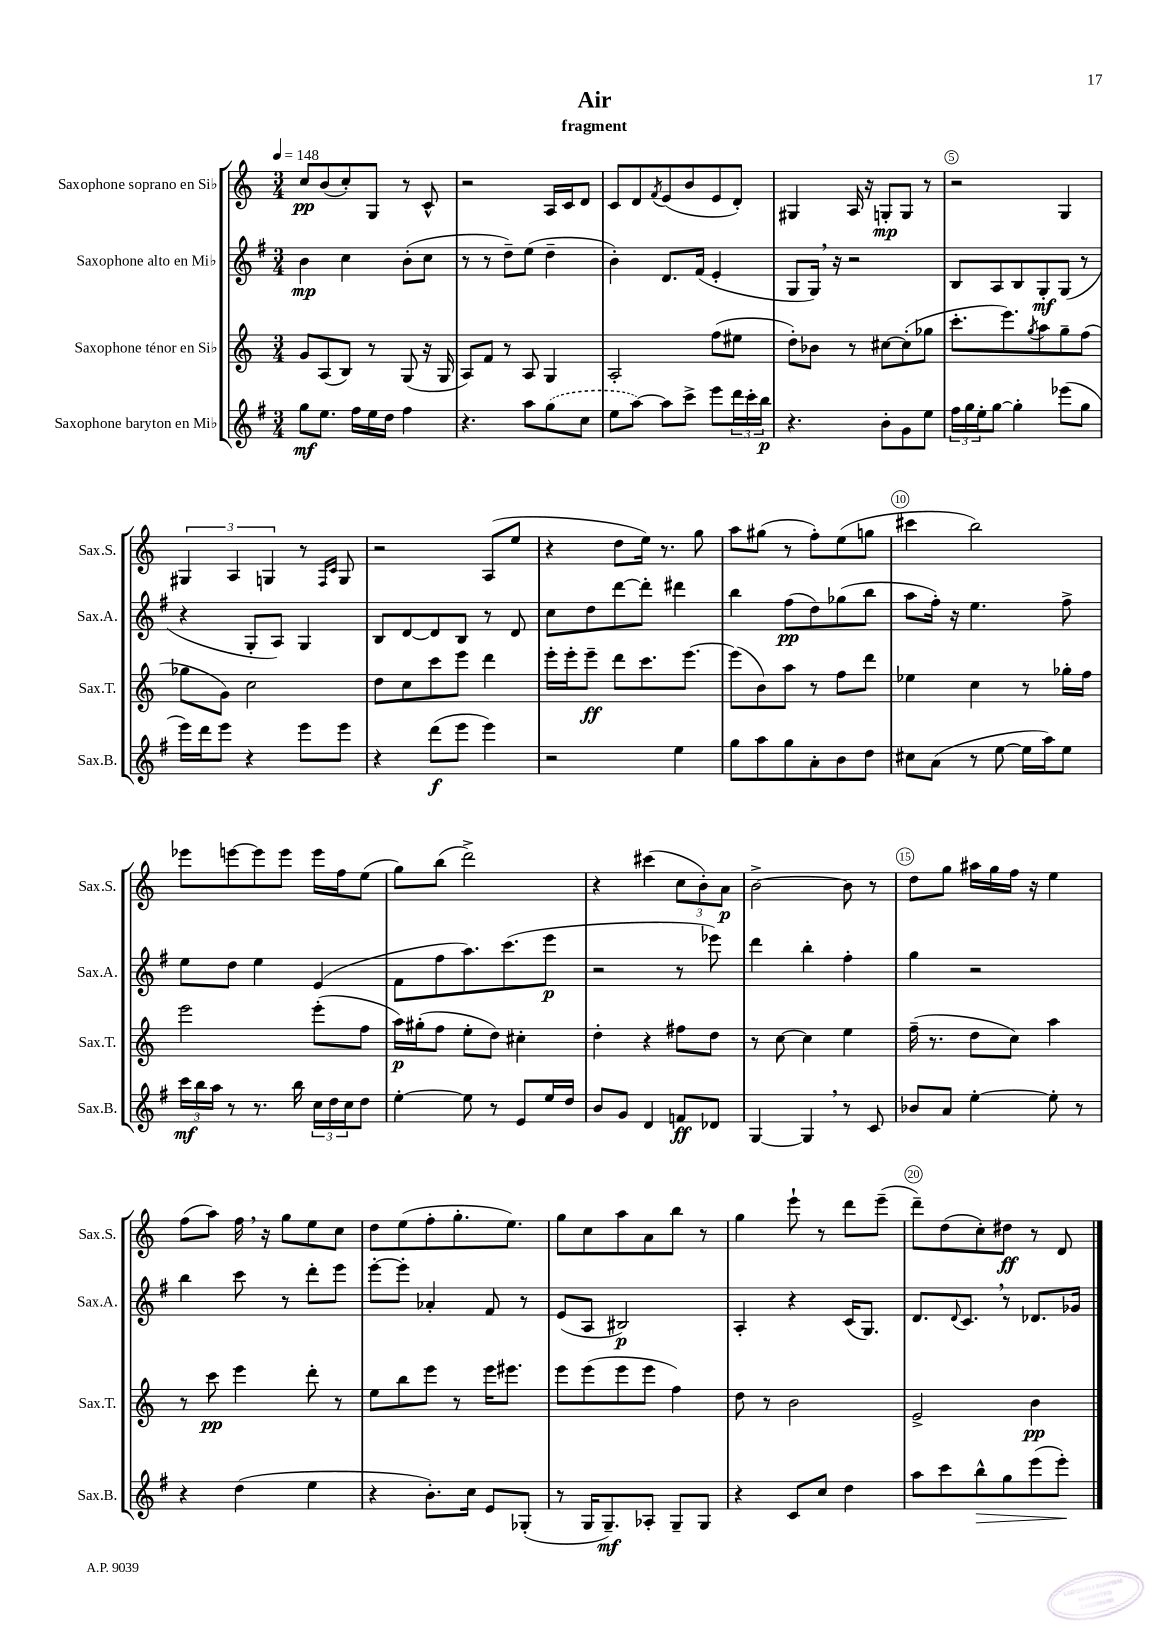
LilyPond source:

\header { title = "Air" subtitle = "fragment" }
<<
\new StaffGroup <<
\new Staff = "s0" \with { instrumentName = "Saxophone soprano en Sib" shortInstrumentName = "Sax.S." } {
    \clef treble \key c \major \numericTimeSignature \time 3/4 \tempo 4 = 148
    c''8\pp b'8( c''8-.) g8 r8 c'8-^ |
    r2 a16 c'16 d'8 |
    c'8 d'8 \acciaccatura { f'8 } e'8( b'8 e'8 d'8-.) |
    gis4 a16 r16 g8-.\mp g8 r8 |
    r2 g4 |
    \tuplet 3/2 { gis4 a4 g4 } r8 \grace { f16 c'16 } g8 |
    r2 a8( e''8 |
    r4 d''8 e''16) r8. g''8 |
    a''8 gis''8( r8 f''8-.) e''8( g''8 |
    cis'''4 b''2) |
    ees'''8 e'''8~ e'''8 e'''8 e'''16 f''16 e''8( |
    g''8) b''8( d'''2->) |
    r4 cis'''4( \tuplet 3/2 { c''8 b'8-.) a'8\p } |
    b'2~-> b'8 r8 |
    d''8 g''8 ais''16 g''16 f''16 r16 e''4 |
    f''8( a''8) f''16 \breathe r16 g''8 e''8 c''8 |
    d''8 e''8( f''8-. g''8.-. e''8.) |
    g''8 c''8 a''8 a'8 b''8 r8 |
    g''4 e'''8-! r8 d'''8 e'''8--( |
    d'''8--) d''8( c''8-.) dis''8\ff r8 d'8 \bar "|." |
}
\new Staff = "s1" \with { instrumentName = "Saxophone alto en Mib" shortInstrumentName = "Sax.A." } {
    \clef treble \key g \major \numericTimeSignature \time 3/4
    b'4\mp c''4 b'8-.( c''8 |
    r8 r8 d''8--) e''8( d''4-- |
    b'4-.) d'8. fis'16( e'4-. |
    g8 g16) \breathe r16 r2 |
    b8 a8 b8 g8-.\mf g8( r8 |
    r4 g8-. a8) g4 |
    b8 d'8~ d'8 b8 r8 d'8 |
    c''8 d''8 d'''8~ d'''8-. dis'''4 |
    b''4 fis''8\pp( d''8) ges''8( b''8 |
    a''8 fis''16-.) r16 e''4. fis''8-> |
    e''8 d''8 e''4 e'4( |
    fis'8 fis''8 a''8.) c'''8.( e'''8\p |
    r2 r8 ees'''8) |
    d'''4 b''4-. fis''4-. |
    g''4 r2 |
    b''4 c'''8 r8 d'''8-. e'''8 |
    e'''8~-. e'''8-. aes'4-. fis'8 r8 |
    e'8( a8 bis2\p) |
    a4-. r4 c'16( g8.) |
    d'8. \appoggiatura { d'8 } c'8. \breathe r8 des'8. ges'16 \bar "|." |
}
\new Staff = "s2" \with { instrumentName = "Saxophone ténor en Sib" shortInstrumentName = "Sax.T." } {
    \clef treble \key c \major \numericTimeSignature \time 3/4
    g'8 a8( b8) r8 g8( r16 g16 |
    a8) f'8 r8 a8 g4 |
    a2-. f''8( eis''8 |
    d''8-.) bes'8 r8 cis''8~ cis''8-.( ges''8 |
    c'''8.-. e'''8.) \acciaccatura { g''8 } a''8 g''8-- f''8( |
    ges''8 g'8) c''2 |
    d''8 c''8 c'''8 e'''8 d'''4 |
    e'''16-. e'''16-. e'''8--\ff d'''8 c'''8. e'''8.~ |
    e'''8( b'8) a''8 r8 f''8 d'''8 |
    ees''4 c''4 r8 ges''16-. f''16 |
    e'''2 e'''8-.( f''8 |
    a''16\p) gis''16-.( f''8 e''8-. d''8) cis''4-. |
    d''4-. r4 fis''8 d''8 |
    r8 c''8~ c''4 e''4 |
    f''16--( r8. d''8 c''8) a''4 |
    r8 c'''8\pp e'''4 d'''8-. r8 |
    e''8 b''8 e'''8 r8 e'''16 eis'''8. |
    e'''8 e'''8( e'''8 e'''8 f''4) |
    d''8 r8 b'2 |
    e'2-> b'4\pp \bar "|." |
}
\new Staff = "s3" \with { instrumentName = "Saxophone baryton en Mib" shortInstrumentName = "Sax.B." } {
    \clef treble \key g \major \numericTimeSignature \time 3/4
    g''8\mf e''8. fis''16 e''16 d''16 fis''4 |
    r4. a''8 \once \slurDashed g''8( c''8 |
    e''8 a''8~) a''8 c'''8-> e'''8 \tuplet 3/2 { d'''16 c'''16-. b''16\p } |
    r4. b'8-. g'8 e''8 |
    \tuplet 3/2 { fis''16 g''16 e''16-. } g''8~ g''4-. ees'''8( g''8 |
    e'''16) d'''16 e'''8 r4 e'''8 e'''8 |
    r4 d'''8\f( e'''8 e'''4) |
    r2 e''4 |
    g''8 a''8 g''8 a'8-. b'8 d''8 |
    cis''8 a'8( r8 e''8~ e''16 a''16) e''8 |
    \tuplet 3/2 { c'''16\mf b''16 a''16 } r8 r8. b''16 \tuplet 3/2 { c''16 d''16 c''16 } d''8 |
    e''4~-. e''8 r8 e'8 e''16 d''16 |
    b'8 g'8 d'4 f'8\ff des'8 |
    g4~ g4 \breathe r8 c'8 |
    bes'8 a'8 e''4~-. e''8-. r8 |
    r4 d''4( e''4 |
    r4 b'8.-.) c''16 e'8 ges8-.( |
    r8 g16 g8.--\mf) aes8-. g8-- g8 |
    r4 c'8 c''8 d''4 |
    a''8 c'''8 b''8-^\> g''8 e'''8( e'''8-.\!) \bar "|." |
}
>>
>>
\layout { \context { \Score \override BarNumber.break-visibility = ##(#f #t #t) barNumberVisibility = #(every-nth-bar-number-visible 5) \override BarNumber.stencil = #(make-stencil-circler 0.1 0.3 ly:text-interface::print) } }
